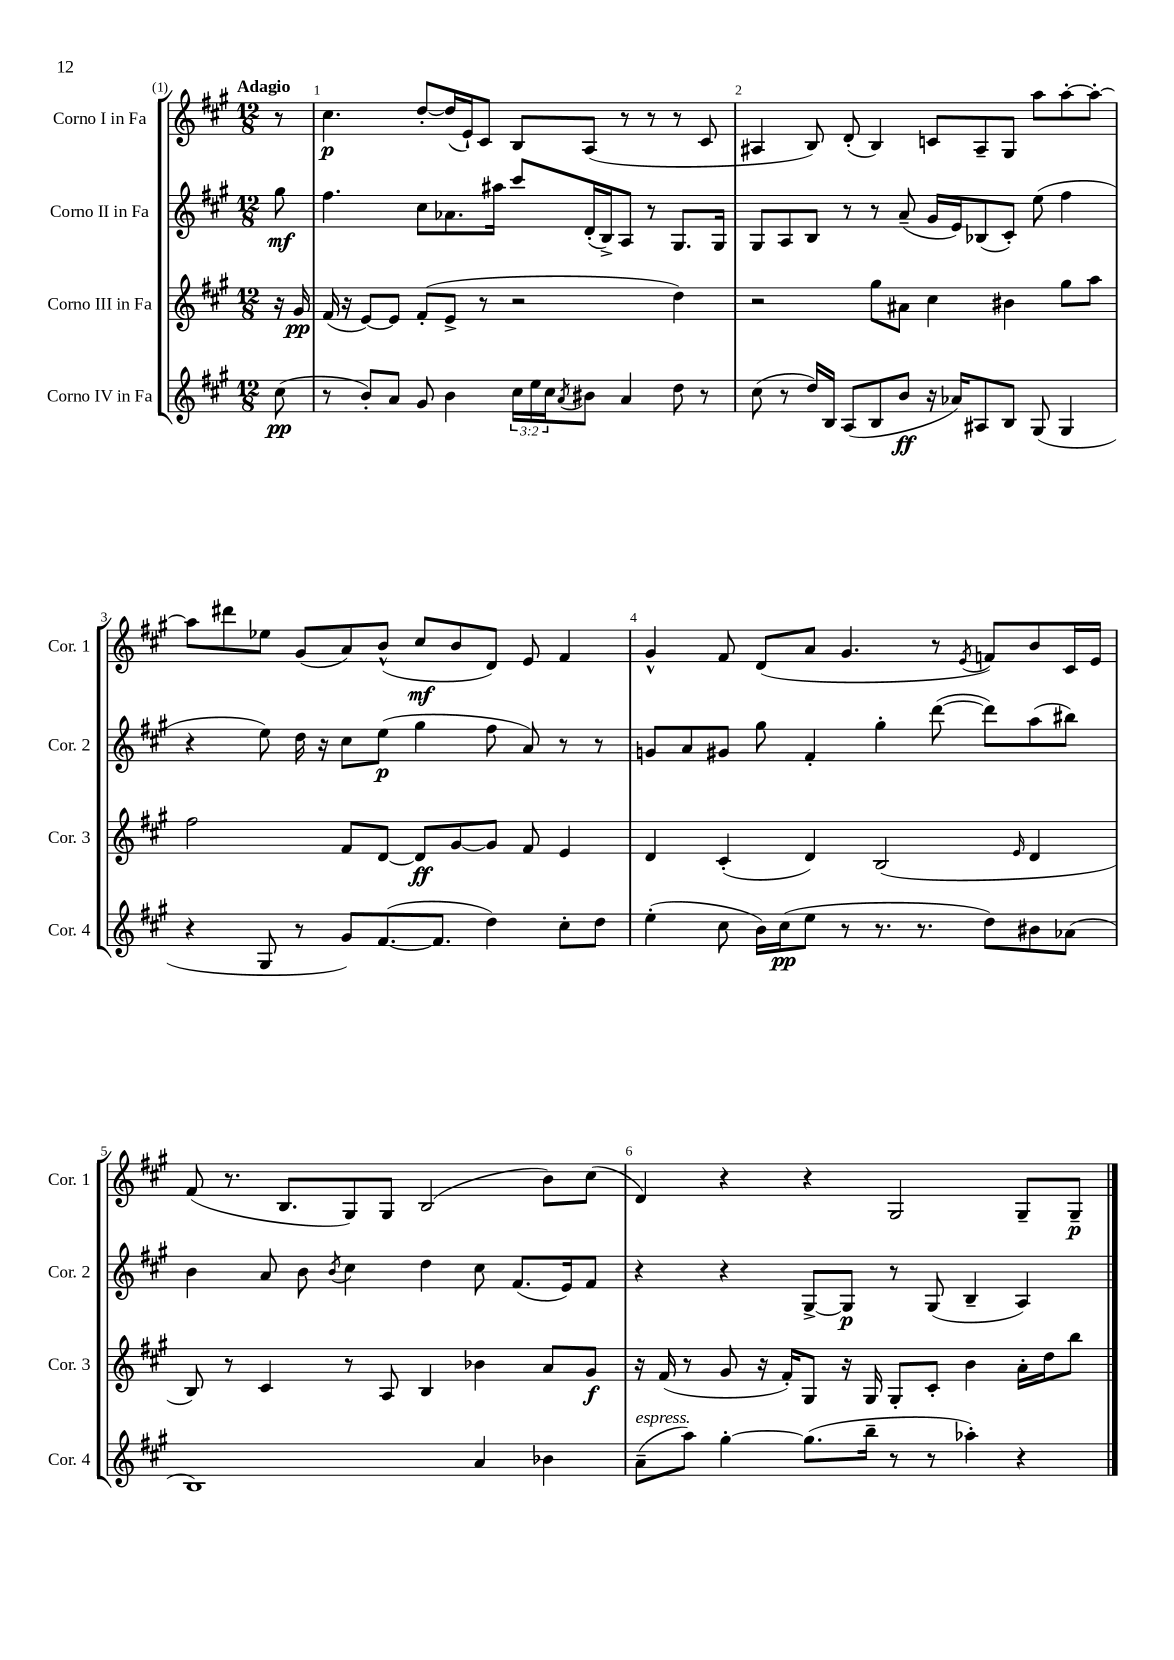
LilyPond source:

<<
\new StaffGroup <<
\new Staff = "s0" \with { instrumentName = "Corno I in Fa" shortInstrumentName = "Cor. 1" } {
    \clef treble \key a \major \numericTimeSignature \time 12/8 \partial 8 \tempo "Adagio"
    r8 |
    cis''4.\p d''8~-. d''16( e'16-!) cis'8 b8 a8( r8 r8 r8 cis'8 |
    ais4 b8) d'8-.( b4) c'8 ais8-- gis8 a''8 a''8~-. a''8~-. |
    a''8 dis'''8 ees''8 gis'8( a'8) b'8-^( cis''8\mf b'8 d'8) e'8 fis'4 |
    gis'4-^ fis'8 d'8( a'8 gis'4. r8 \acciaccatura { e'8 } f'8) b'8 cis'16 e'16 |
    fis'8( r8. b8. gis8) gis8 b2( b'8) cis''8( |
    d'4) r4 r4 gis2 gis8-- gis8--\p \bar "|." |
}
\new Staff = "s1" \with { instrumentName = "Corno II in Fa" shortInstrumentName = "Cor. 2" } {
    \clef treble \key a \major \numericTimeSignature \time 12/8 \partial 8
    gis''8\mf |
    fis''4. cis''8 aes'8. ais''16 cis'''8 d'16-.( b16->) a8 r8 gis8. gis16 |
    gis8 a8 b8 r8 r8 a'8--( gis'16 e'16) bes8( cis'8-.) e''8( fis''4 |
    r4 e''8) d''16 r16 cis''8 e''8\p( gis''4 fis''8 a'8) r8 r8 |
    g'8 a'8 gis'8 gis''8 fis'4-. gis''4-. d'''8~( d'''8) a''8( bis''8) |
    b'4 a'8 b'8 \acciaccatura { b'8 } cis''4 d''4 cis''8 fis'8.( e'16) fis'8 |
    r4 r4 gis8~-> gis8\p r8 gis8( b4-- a4) \bar "|." |
}
\new Staff = "s2" \with { instrumentName = "Corno III in Fa" shortInstrumentName = "Cor. 3" } {
    \clef treble \key a \major \numericTimeSignature \time 12/8 \partial 8
    r16 gis'16\pp |
    fis'16( r16 e'8~) e'8 fis'8-.( e'8-> r8 r2 d''4) |
    r2 gis''8 ais'8 cis''4 bis'4 gis''8 a''8 |
    fis''2 fis'8 d'8~ d'8\ff gis'8~ gis'8 fis'8 e'4 |
    d'4 cis'4-.( d'4) b2( \grace { e'16 } d'4 |
    b8) r8 cis'4 r8 a8 b4 bes'4 a'8 gis'8\f |
    r16 fis'16( r8 gis'8 r16 fis'16-.) gis8 r16 gis16 gis8-. cis'8-. b'4 a'16-. d''16 b''8 \bar "|." |
}
\new Staff = "s3" \with { instrumentName = "Corno IV in Fa" shortInstrumentName = "Cor. 4" } {
    \clef treble \key a \major \numericTimeSignature \time 12/8 \override Staff.TupletNumber.text = #tuplet-number::calc-fraction-text \partial 8
    cis''8\pp( |
    r8 b'8-.) a'8 gis'8 b'4 \tuplet 3/2 { cis''16 e''16 cis''16 } \acciaccatura { a'8 } bis'8 a'4 d''8 r8 |
    cis''8( r8 d''16) b16 a8( b8 b'8\ff r16 aes'16) ais8 b8 gis8( gis4 |
    r4 gis8 r8 gis'8) fis'8.~( fis'8. d''4) cis''8-. d''8 |
    e''4-.( cis''8 b'16) cis''16\pp( e''8 r8 r8. r8. d''8) bis'8 aes'8( |
    b1) a'4 bes'4 |
    a'8--^\markup { \italic "espress." }( a''8) gis''4~-. gis''8.( b''16-- r8 r8 aes''4-.) r4 \bar "|." |
}
>>
>>
\layout { \context { \Score \override BarNumber.break-visibility = ##(#f #t #t) barNumberVisibility = #all-bar-numbers-visible } }
